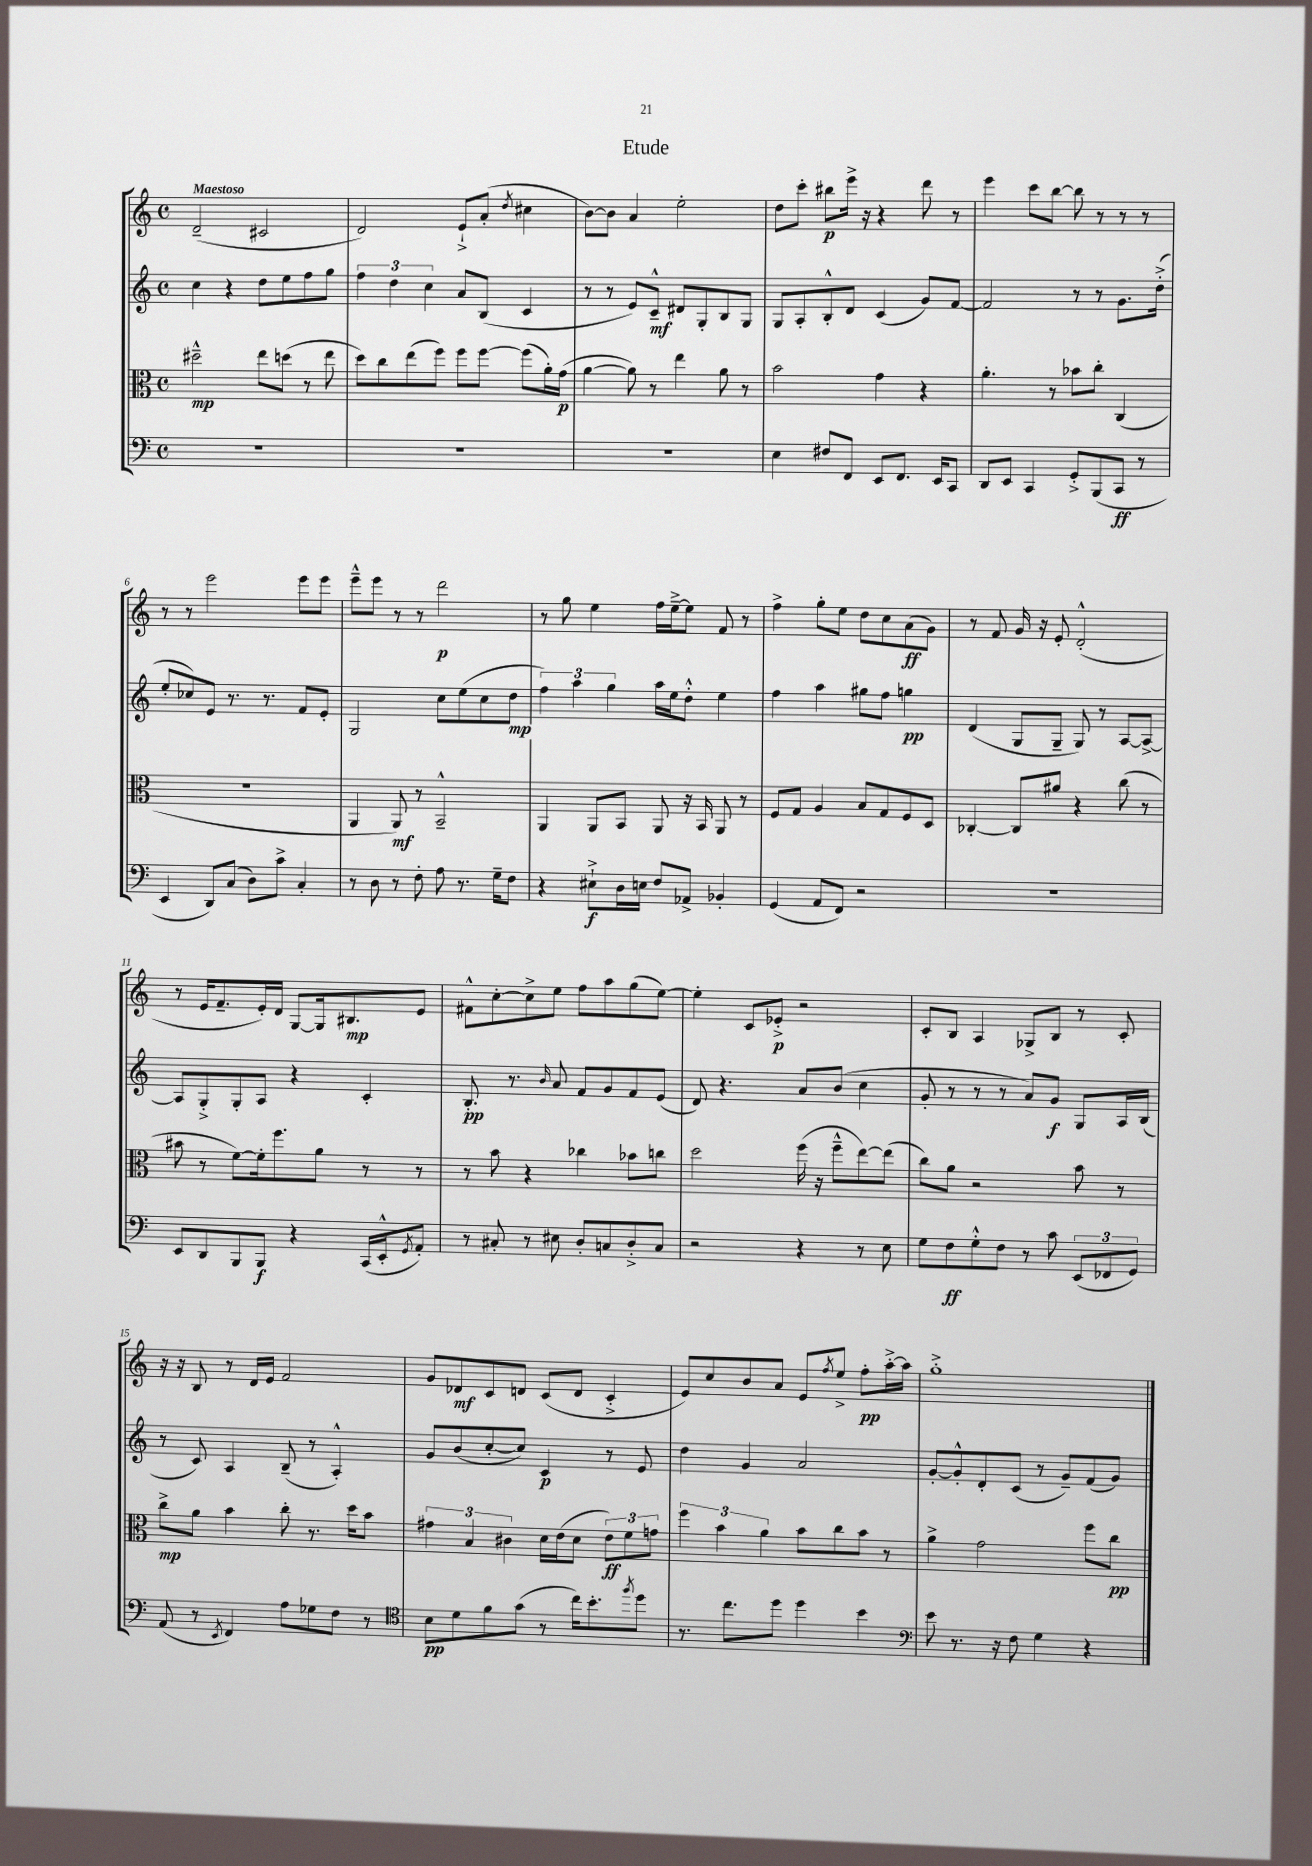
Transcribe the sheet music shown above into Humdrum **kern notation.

**kern	**kern	**kern	**kern
*staff4	*staff3	*staff2	*staff1
*clefF4	*clefC3	*clefG2	*clefG2
*k[]	*k[]	*k[]	*k[]
*M4/4	*M4/4	*M4/4	*M4/4
*met(c)	*met(c)	*met(c)	*met(c)
1r	2dd#~^^	4cc	(2d~
.	.	4r	.
.	8ee	8dd	2c#
.	(8dd	8ee	.
.	8r	8ff	.
.	8ee	8gg	.
=	=	=	=
1r	8dd)	6ff	2d)
.	8cc	.	.
.	.	6dd	.
.	(8ee	.	.
.	.	6cc	.
.	8ff)	.	.
.	8ff	8a	8e`^
.	[8ff	(8B	(8a'
.	.	.	8qdd
.	(8ff]	4c	4cc#
.	16a')	.	.
.	(16g	.	.
=	=	=	=
1r	[4a	8r	[8b)
.	.	8r	8b]
.	8a])	8e)	4a
.	8r	8c~^^	.
.	4ee	8d#	2ee'
.	.	8G'	.
.	8a	8B	.
.	8r	8G	.
=	=	=	=
4E	2b	8G	8dd
.	.	8A'	8ccc'
8F#	.	8B'^^	8bb#
8FF	.	8d	16eee^
.	.	.	16r
8EE	4g	(4c	4r
8.FF	.	.	.
.	4r	8g)	8ddd
16EE	.	.	.
8CC	.	[8f	8r
=	=	=	=
8DD	4.a'	2f]	4eee
8EE	.	.	.
4CC	.	.	8ccc
.	8r	.	[8bb
8GG'^	8b-	8r	8bb]
(8BBB	8cc'	8r	8r
8CC	(4C	8.g	8r
8r	.	.	8r
.	.	(16dd'^	.
=	=	=	=
4EE	1r	8ee'	8r
.	.	8cc-)	8r
8DD)	.	8e	2eee
(8C	.	8.r	.
8D)	.	.	.
.	.	8.r	.
8c^	.	.	.
4C'	.	8f	8eee
.	.	8e'	8eee
=	=	=	=
8r	4AA	2G	8eee~^^
8D	.	.	8eee
8r	8AA)	.	8r
8F'	8r	.	8r
8A	2BB~^^	8cc	2ddd
8.r	.	(8ee	.
.	.	8cc	.
16G~	.	.	.
8F	.	8dd	.
=	=	=	=
4r	4AA	6ff)	8r
.	.	.	8gg
.	.	6aa	.
8E#`^	8AA	.	4ee
.	.	6gg	.
16D	8BB	.	.
16E	.	.	.
8F	8AA	16aa	16ff
.	.	16ee	[16ee~^
8AA-^	16r	8dd'^^	8ee]
.	16BB	.	.
4BB-'	8AA	4ee	8f
.	8r	.	8r
=	=	=	=
(4GG	8F	4ff	4ff^
.	8G	.	.
8AA	4A	4aa	8gg'
8FF)	.	.	8ee
2r	8B	8gg#	8dd
.	8G	8ff	8cc
.	8F	4gg	(8a
.	8D	.	8g)
=	=	=	=
1r	[4C-'	(4d	8r
.	.	.	8f
.	8C-]	8G	16g
.	.	.	16r
.	8a#	8G~	8e'
.	4r	8G)	(2d'^^
.	.	8r	.
.	(8cc	[8A	.
.	8r	8A^_	.
=	=	=	=
8EE	8b#	8A]	8r
8DD	8r	8G'^	16e
.	.	.	8.f~
8BBB	[8f)	8G'	.
8BBB	16f']	8A	16e')
.	8.ff	.	16d
4r	.	4r	[8G
.	8a	.	16G]
.	.	.	8.B#
(16CC	8r	4c'	.
16EE'^^	.	.	.
8qGG	.	.	.
8AA')	8r	.	8e
=	=	=	=
8r	8r	8.B'	8f#^^
8C#'	8b	.	[8cc'
.	.	8.r	.
8r	4r	.	8cc^]
.	.	16qqb	.
8E#	.	8a	8ee
8D'	4cc-	8f	8ff
8C	.	8g	8aa
8D'^	8b-	8f	(8gg
8C	8cc	(8e	[8ee)
=	=	=	=
2r	2dd	8d)	4ee']
.	.	4.r	.
.	.	.	8c
.	.	.	8e-'^
4r	(16ff	8a	2r
.	16r	.	.
.	8ff~^^	(8b	.
8r	[8ee)	4cc	.
8E	(8ee]	.	.
=	=	=	=
8G	8cc)	8g'	8c'
8F	8a	8r	8B
8G'^^	2r	8r	4A
8F	.	8r	.
8r	.	8a)	8G-^
8c	.	8g	8B
(12EE	8b	8G	8r
12FF-	.	.	.
.	8r	16A	8c'
12GG)	.	.	.
.	.	(16B	.
=	=	=	=
(8AA	8cc^	8r	16r
.	.	.	16r
8r	8a	8c)	8B
8qEE	.	.	.
4FF)	4b	4A	8r
.	.	.	16d
.	.	.	16e
8A	8cc'	(8B~	2f
8G-	8.r	8r	.
8F	.	4A'^^)	.
.	16dd	.	.
8r	8b	.	.
=	=	=	=
*clefC4	*	*	*
8B	6g#	8g	8g
8d	.	(8b	8d-
.	6B	.	.
8f	.	[8cc'	8c
.	6c#	.	.
(8g	.	8cc])	8d
8r	16d	4c	(8c
.	(16e	.	.
16cc)	8d	.	8d
8.b'	.	.	.
.	12e)	8r	4c'^
.	12f	.	.
8qff	.	.	.
8dd	.	8e	.
.	12g	.	.
=	=	=	=
8.r	6ff	4dd	8e)
.	.	.	8cc
.	6b	.	.
8.cc	.	.	.
.	.	4g	8b
.	6a	.	.
8dd	.	.	8a
4dd	8b	2a	8e
.	.	.	8qff
.	8cc	.	8ee^
4b	8b	.	8ff'
.	8r	.	[16aa'^
.	.	.	16aa]
=	=	=	=
*clefF4	*	*	*
8e	4a^	[8g'	1gg'^
8.r	.	8g'^^]	.
.	2g	8d'	.
16r	.	.	.
8F	.	(8c	.
4G	.	8r	.
.	.	8g~)	.
4r	8ff	(8f	.
.	8cc	8g)	.
==	==	==	==
*-	*-	*-	*-
